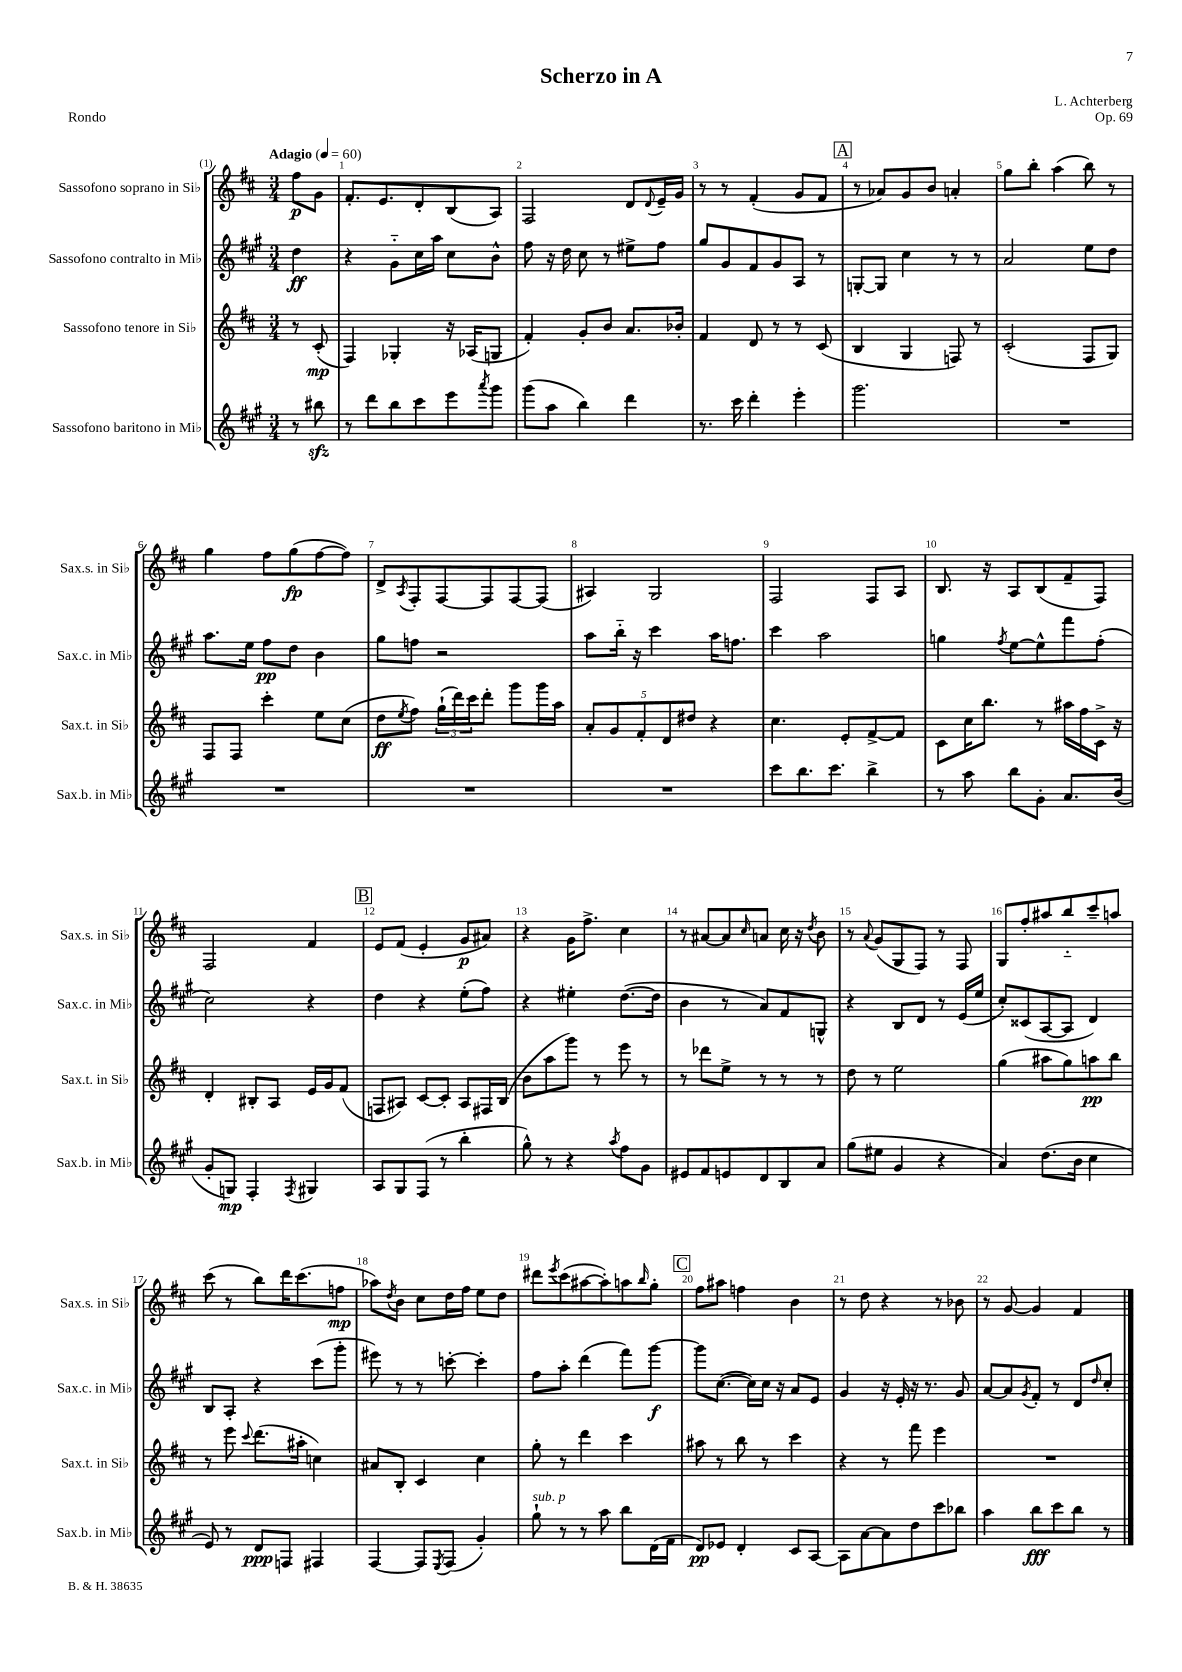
\header { title = "Scherzo in A" composer = "L. Achterberg" opus = "Op. 69" piece = "Rondo" }
<<
\new StaffGroup <<
\new Staff = "s0" \with { instrumentName = "Sassofono soprano in Sib" shortInstrumentName = "Sax.s. in Sib" } {
    \clef treble \key d \major \numericTimeSignature \time 3/4 \partial 4 \tempo "Adagio" 4 = 60
    fis''8\p g'8 |
    fis'8.-. e'8. d'8-. b8( a8) |
    fis2 d'8 \appoggiatura { d'8 } e'16-- g'16 |
    r8 r8 fis'4-.( g'8 fis'8 |
    \mark \markup { \box "A" } r8 aes'8) g'8 b'8 a'4-. |
    g''8 b''8-. a''4( b''8) r8 |
    g''4 fis''8 g''8\fp( fis''8~ fis''8) |
    d'8-> \acciaccatura { a8 } fis8-. fis8~ fis8 fis8~ fis8( |
    ais4) g2 |
    fis2 fis8 a8 |
    b8. r16 a8 b8( fis'8-- fis8) |
    fis2 fis'4 |
    \mark \markup { \box "B" } e'8 fis'8( e'4-. g'8\p ais'8) |
    r4 g'16 fis''8.-> cis''4 |
    r8 ais'8~ ais'8 \grace { cis''16 } a'8 cis''16 r16 \acciaccatura { d''8 } b'8 |
    r8 \appoggiatura { a'8 } g'8( g8 fis8) r8 fis8 |
    g8 fis''8-. ais''8 b''8-_ cis'''8-- a''8 |
    cis'''8( r8 b''8) d'''16 cis'''8.( f''8\mp |
    aes''8) \acciaccatura { d''8 } b'8 cis''8 d''16 fis''16 e''8 d''8 |
    dis'''8 \acciaccatura { e'''8 } cis'''8( ais''8~ ais''8-.) a''8 \grace { b''16 } g''8-. |
    \mark \markup { \box "C" } fis''8 ais''8 f''4 b'4 |
    r8 d''8 r4 r8 bes'8 |
    r8 g'8~ g'4 fis'4 \bar "|." |
}
\new Staff = "s1" \with { instrumentName = "Sassofono contralto in Mib" shortInstrumentName = "Sax.c. in Mib" } {
    \clef treble \key a \major \numericTimeSignature \time 3/4 \partial 4
    d''4\ff |
    r4 gis'8-_ cis''16 a''16 cis''8 b'8-^ |
    fis''8 r16 d''16 cis''8 r8 eis''8-> fis''8 |
    gis''8 gis'8 fis'8 gis'8 a8 r8 |
    \mark \markup { \box "A" } g8~-. g8 cis''4 r8 r8 |
    a'2 e''8 d''8 |
    a''8. e''16 fis''8\pp d''8 b'4 |
    gis''8 f''8 r2 |
    a''8 b''16-_ r16 cis'''4 a''16 f''8. |
    cis'''4 a''2 |
    g''4 \acciaccatura { fis''8 } e''8~ e''8-^ fis'''8 fis''8-.( |
    cis''2) r4 |
    \mark \markup { \box "B" } d''4 r4 e''8-.( fis''8) |
    r4 eis''4-. d''8.~( d''16 |
    b'4 r8 a'8) fis'8 g8-^ |
    r4 b8 d'8 r8 e'16( e''16 |
    cis''8-.) cisis'8( a8~ a8 d'4) |
    b8 a8-. r4 cis'''8( gis'''8-. |
    eis'''8) r8 r8 c'''8~-. c'''4-. |
    fis''8 a''8-. d'''4( fis'''8) gis'''8~\f |
    \mark \markup { \box "C" } gis'''8 cis''8.~( cis''16) cis''16 r16 a'8 e'8 |
    gis'4 r16 e'16-. r16 r8. gis'8 |
    a'8~ a'8 \acciaccatura { gis'8 } fis'8-. r8 d'8 \grace { d''16 } cis''8-. \bar "|." |
}
\new Staff = "s2" \with { instrumentName = "Sassofono tenore in Sib" shortInstrumentName = "Sax.t. in Sib" } {
    \clef treble \key d \major \numericTimeSignature \time 3/4 \partial 4
    r8 cis'8-.\mp( |
    fis4) ges4-. r16 aes16( g8 |
    fis'4-.) g'8-. b'8 a'8. bes'16-. |
    fis'4 d'8 r8 r8 cis'8( |
    \mark \markup { \box "A" } b4 g4 f8) r8 |
    cis'2-.( fis8 g8) |
    fis8 fis8 cis'''4-. e''8 cis''8( |
    d''8\ff \acciaccatura { e''8 } fis''8) \tuplet 3/2 { g''16-!( d'''16) cis'''16 } d'''8-. g'''8 g'''16 a''16 |
    \tuplet 5/4 { a'8-. g'8 fis'8-. d'8 dis''8 } r4 |
    cis''4. e'8-. fis'8~-> fis'8 |
    cis'8 cis''16 b''8. r8 ais''16 fis''16 cis'16-> r16 |
    d'4-. bis8-. a8 e'16 g'16 fis'8( |
    \mark \markup { \box "B" } f8 ais8) cis'8~ cis'8-. ais8 fis16 b16( |
    b'8 a''8 g'''8) r8 e'''8 r8 |
    r8 des'''8 e''8-> r8 r8 r8 |
    d''8 r8 e''2 |
    g''4( ais''8 g''8) a''8\pp b''8 |
    r8 e'''8 \appoggiatura { cis'''8 } d'''8.( ais''16-. c''4) |
    ais'8 b8-. cis'4 cis''4 |
    g''8-. r8 d'''4 cis'''4 |
    \mark \markup { \box "C" } ais''8 r8 b''8 r8 cis'''4 |
    r4 r8 fis'''8 e'''4 |
    R2. \bar "|." |
}
\new Staff = "s3" \with { instrumentName = "Sassofono baritono in Mib" shortInstrumentName = "Sax.b. in Mib" } {
    \clef treble \key a \major \numericTimeSignature \time 3/4 \partial 4
    r8 bis''8\sfz |
    r8 d'''8 b''8 cis'''8 e'''8 \acciaccatura { a'''8 } gis'''8 |
    gis'''8( a''8 b''4) d'''4 |
    r8. cis'''16 d'''4-. e'''4-. |
    \mark \markup { \box "A" } gis'''2. |
    R2. |
    R2. |
    R2. |
    R2. |
    cis'''8 b''8. cis'''8. b''4-> |
    r8 a''8 b''8 gis'8-. a'8. b'16( |
    gis'8-. g8\mp) fis4-. \acciaccatura { fis8 } gis4 |
    \mark \markup { \box "B" } a8 gis8 fis8( r8 b''4-. |
    gis''8-^) r8 r4 \acciaccatura { a''8 } fis''8 gis'8 |
    eis'8 fis'8 e'8 d'8 b8 a'8 |
    gis''8( eis''8 gis'4 r4 |
    a'4) d''8.( b'16 cis''4 |
    e'8) r8 d'8\ppp f8 fis4 |
    fis4~ fis8 \acciaccatura { e8 } fis8( gis'4-.) |
    gis''8-!^\markup { \italic "sub. p" } r8 r8 a''8 b''8 d'16( fis'16 |
    \mark \markup { \box "C" } d'8\pp) ees'8 d'4-. cis'8 a8~ |
    a8 a'8~ a'8 d''8 cis'''8 bes''8 |
    a''4 b''8\fff cis'''8 b''8 r8 \bar "|." |
}
>>
>>
\layout { \context { \Score \override BarNumber.break-visibility = ##(#f #t #t) barNumberVisibility = #all-bar-numbers-visible } }
